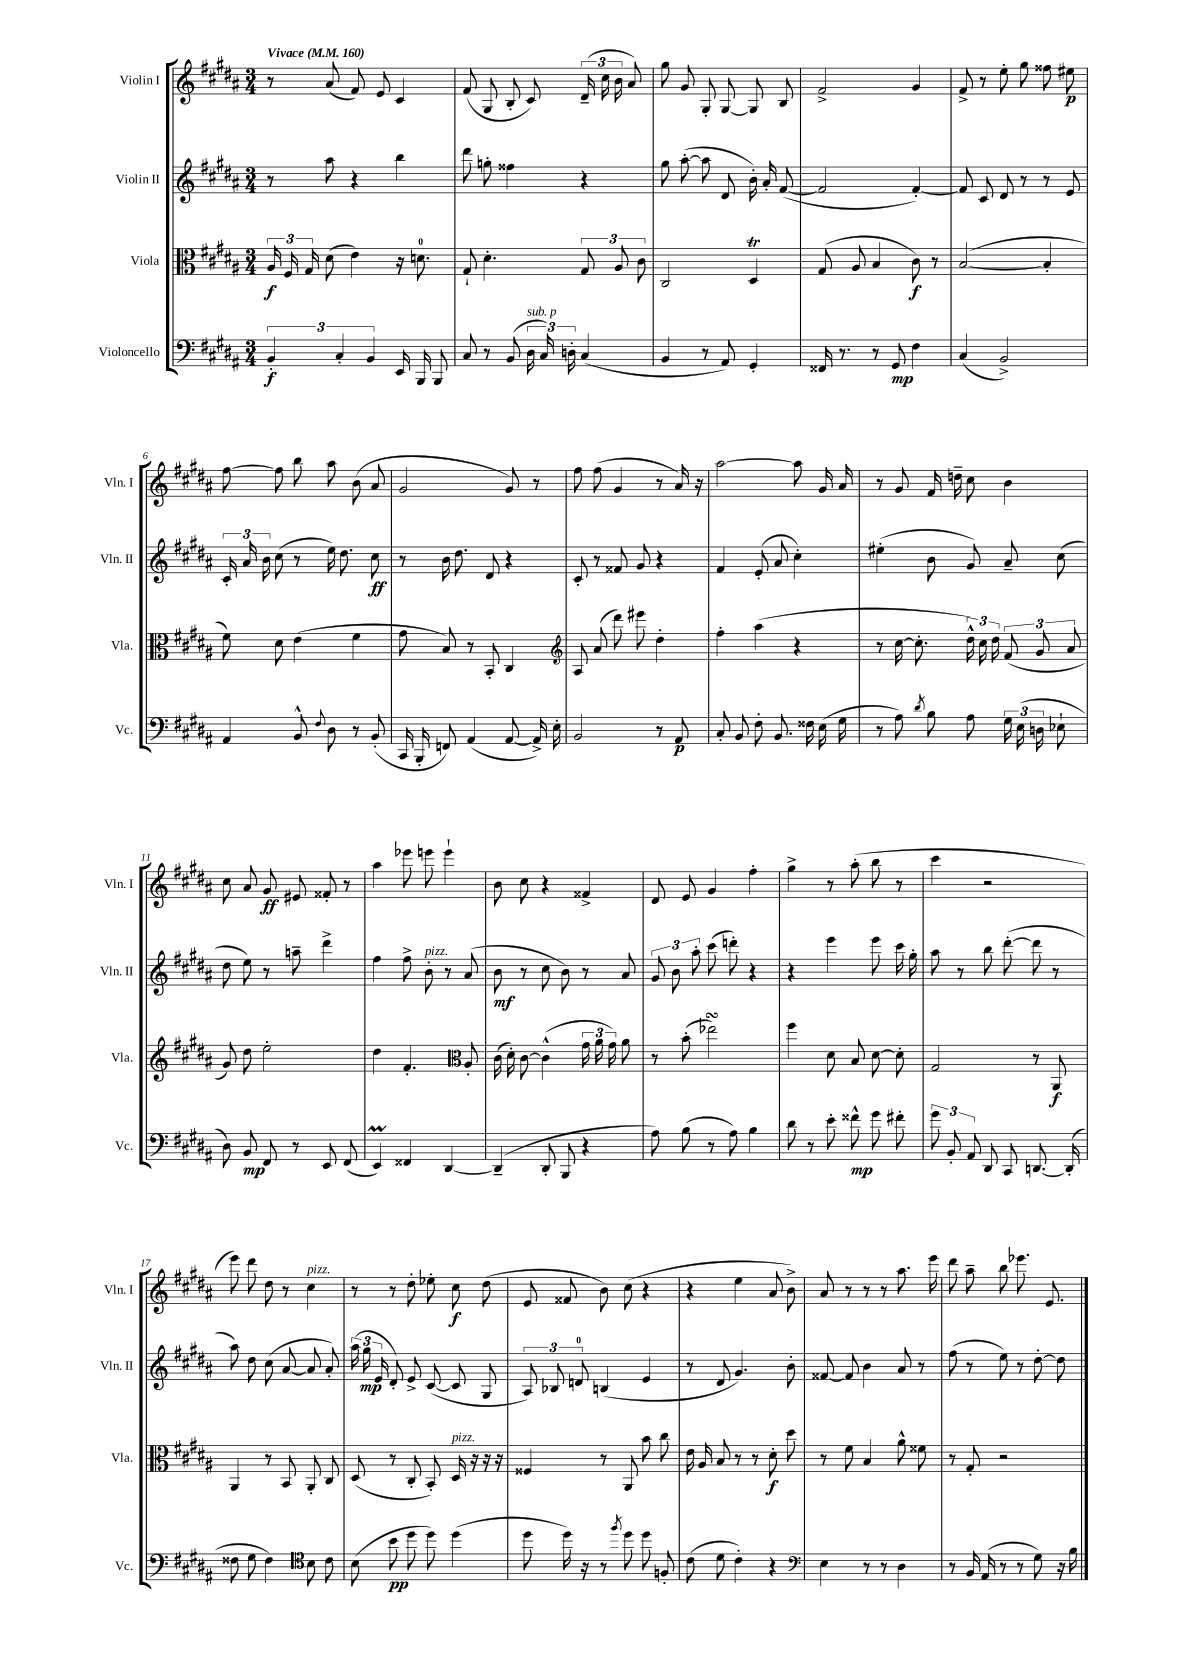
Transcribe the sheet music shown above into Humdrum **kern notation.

**kern	**kern	**kern	**kern
*staff4	*staff3	*staff2	*staff1
*clefF4	*clefC3	*clefG2	*clefG2
*k[f#c#g#d#a#]	*k[f#c#g#d#a#]	*k[f#c#g#d#a#]	*k[f#c#g#d#a#]
*M3/4	*M3/4	*M3/4	*M3/4
*MM160	*MM160	*MM160	*MM160
6BB'	24A#	8r	8r
.	24F#	.	.
.	24G#	.	.
.	(8d#	8aa#	(8a#
6C#'	.	.	.
.	4e)	4r	8f#)
6BB	.	.	.
.	.	.	8e
16EE	16r	4bb	4c#
16BBB	8.d	.	.
8BBB	.	.	.
=	=	=	=
8C#	8G#`	8ddd#	(8f#
8r	4.d#'	8gg'	8G#
(8BB	.	4ff##	8B'
24D#	.	.	8c#)
24C#)	.	.	.
24D'	.	.	.
(4C#	12G#	4r	(24d#~
.	.	.	24cc#
.	12A#	.	24b
.	.	.	8a#)
.	12c#	.	.
=	=	=	=
4BB	2C#	8gg#	8gg#
.	.	([8aa#'	8g#
8r	.	8aa#]	8G#'
8AA#)	.	8d#	[8G#
4GG#'	4D#	16b')	8G#]
.	.	16a#'	.
.	.	([8f#	8B
=	=	=	=
16FF##	(8G#	2f#]	2f#^
8.r	.	.	.
.	8A#	.	.
8r	4B	.	.
8GG#	.	.	.
4F#	8c#)	[4f#')	4g#
.	8r	.	.
=	=	=	=
(4C#	([2B	8f#]	8f#^
.	.	8c#	8r
2BB^)	.	8d#	8ee'
.	.	8r	8gg#
.	4B']	8r	8ff##
.	.	8e	8ee#
=	=	=	=
4AA#	8f#)	24c#'	[8ff#
.	.	24a#	.
.	.	24b	.
.	8d#	(8cc#	8ff#]
8BB^^	(4e	8r	8bb
8qqF#	.	.	.
8D#	.	16ee)	8aa#
.	.	8.dd#	.
8r	4f#	.	(8b
(8BB'	.	8cc#	8a#
=	=	=	=
16CC#	8g#	8r	2g#
16BBB'	.	.	.
8FF)	8B)	16b	.
.	.	8.dd#	.
(4AA#	8r	.	.
.	8BB'	8d#	.
[8AA#	4C#	4r	8g#)
16AA#^])	.	.	8r
16E'	.	.	.
=	=	=	=
*	*clefG2	*	*
2BB	8A#	8c#'	8ff#
.	(8a#	8r	(8ff#
.	8ddd#)	8f##	4g#
.	8eee#	8g#	.
8r	4dd#'	4r	8r
8AA#	.	.	16a#)
.	.	.	16r
=	=	=	=
8C#'	4ff#'	4f#	[2aa#
8BB	.	.	.
8F#'	(4aa#	(8e'	.
8.BB	.	8a#	.
.	4r	4cc#')	8aa#]
16F##	.	.	.
(16E	.	.	16g#
16G#	.	.	16a#
=	=	=	=
8r	8r	(4ee#'	8r
8A#)	[16cc#	.	8g#
.	8.cc#']	.	.
8qd#	.	.	.
8B	.	8b	16f#
.	.	.	16dd~
8A#	24dd#^^)	8g#)	8cc#
.	24cc#	.	.
.	24dd#	.	.
24G#	(12f#	8a#~	4b
(24E	.	.	.
24D	12g#	.	.
8E-`	.	(8cc#	.
.	12a#	.	.
=	=	=	=
8D#)	8g#)	8dd#	8cc#
8BB	8dd#	8ee)	8a#
8FF#	2ee'	8r	8g#
8r	.	8aa~	8e#
8EE	.	4ddd#^	8f##'
(8FF#	.	.	8r
=	=	=	=
4EE)	4dd#	4ff#	4aa#
4FF##	4.f#'	8ff#^	8eee-
.	.	8b'	8eee
[4DD#	.	8r	4eee`
*	*clefC3	*	*
.	8A#'	(8a#	.
=	=	=	=
(4DD#~]	(16c#	8b	8b
.	16d#')	.	.
.	[8c#	8r	8cc#
8DD#'	(4c#^^]	8cc#	4r
8BBB	.	8b)	.
4r	24g#	8r	4f##^
.	24a#	.	.
.	24g#)	.	.
.	8a#	8a#	.
=	=	=	=
8A#)	8r	12g#	8d#
.	.	12b	.
(8B	(8b'	.	8e
.	.	12aa#'	.
8r	2ee-)	(8ccc#	4g#
8A#)	.	8ddd')	.
4B	.	4r	4ff#'
=	=	=	=
8d#	4ff#	4r	4gg#^
8r	.	.	.
8e'	8d#	4eee	8r
8f##^^	8B	.	(8aa#'
8g#	[8d#	8eee	8bb
8f#'	8d#']	16ccc#	8r
.	.	16gg#'	.
=	=	=	=
12g#	2G#	8aa#	4ccc#
12BB'	.	.	.
.	.	8r	.
12AA#	.	.	.
8DD#	.	8bb	2r
8CC#	.	([8ddd#'	.
[8.DD	8r	8ddd#]	.
.	8AA#	8r	.
(16DD']	.	.	.
=	=	=	=
8F##	4AA#	8aa#)	8eee)
8G#	.	8dd#	8ddd#
4F##)	8r	(8cc#	8dd#
.	8BB	[8a#	8r
*clefC4	*	*	*
8B	8AA#'	8a#]	4cc#
8c#	8C#	8a#')	.
=	=	=	=
(8B	(8D#	(24aa#	8r
.	.	24gg#	.
.	.	24e	.
8b	8r	8d#')	8r
8dd#	8C#'	8e^	8dd#'
8dd#)	8BB')	([8c#	8ee-'
(4dd#	16D#	8c#]	8cc#
.	16r	.	.
.	16r	8G#	(8dd#
.	16r	.	.
=	=	=	=
8dd#	4F##	12A#)	8e
.	.	12B-	.
16dd#)	.	.	8f##
.	.	12d	.
16r	.	.	.
8r	8r	(4B	8b)
8qff#	.	.	.
8dd#	8AA#	.	(8cc#
8dd#	8b	4e	4r
8F'	8cc#	.	.
=	=	=	=
(8c#	16e	8r	4r
.	16A#	.	.
8d#	8B	8d#	.
4c#')	8r	4.g#)	4ee
.	8r	.	.
4r	8d#'	.	8a#
.	8dd#	8b'	8b^)
=	=	=	=
*clefF4	*	*	*
4E	8r	[8f##	8a#
.	8f#	8f##]	8r
8r	4B	4b	8r
8r	.	.	8r
4D#	8a#^^	8a#	8.aa#
.	8f##	8r	.
.	.	.	16eee
=	=	=	=
8r	8r	(8ff#	8ddd#
16BB	8G#'	8r	8aa#~
(16AA#	.	.	.
8r	2r	8ee)	8bb
8r	.	8r	8.eee-
8G#)	.	[8dd#'	.
.	.	.	8.e
16r	.	8dd#]	.
16B	.	.	.
==	==	==	==
*-	*-	*-	*-
